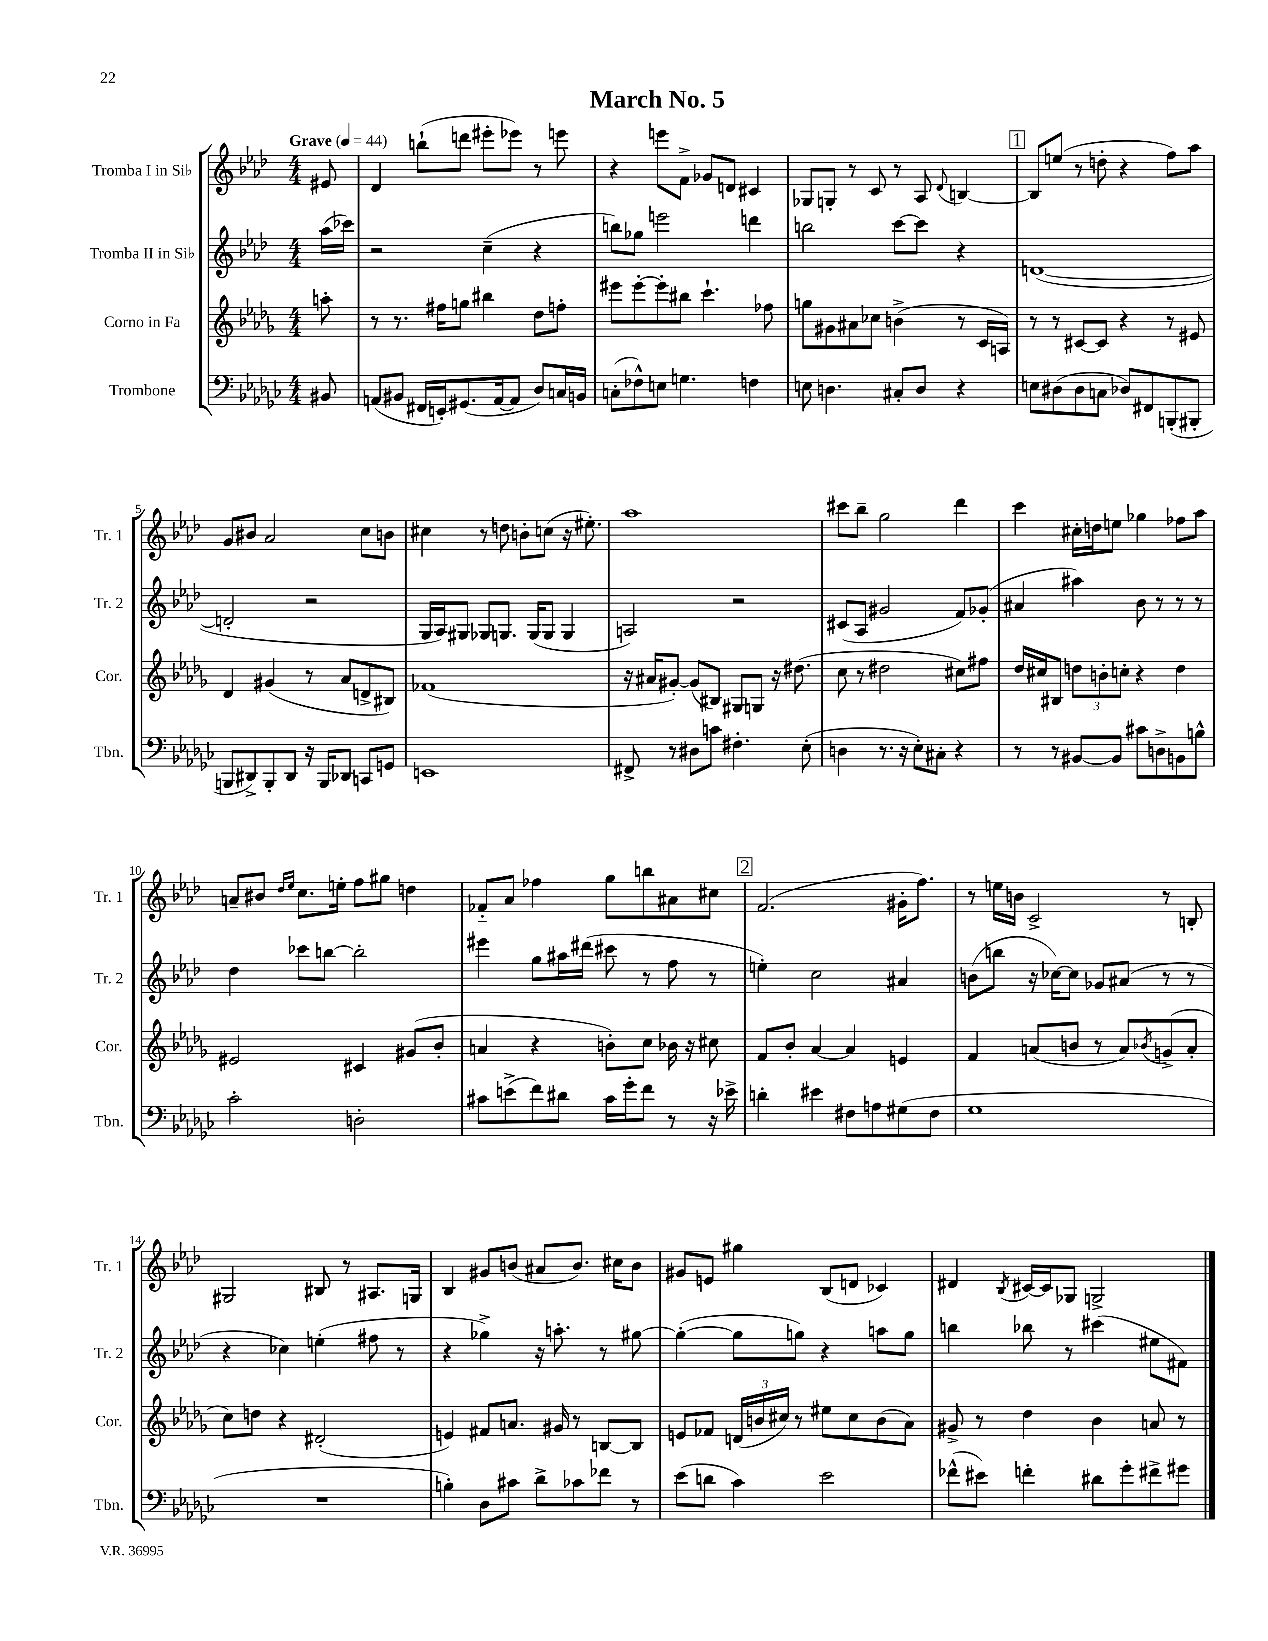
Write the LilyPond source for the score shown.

\header { title = "March No. 5" }
<<
\new StaffGroup <<
\new Staff = "s0" \with { instrumentName = "Tromba I in Sib" shortInstrumentName = "Tr. 1" } {
    \clef treble \key aes \major \numericTimeSignature \time 4/4 \partial 8 \tempo "Grave" 4 = 44
    eis'8 |
    des'4 b''8-!( d'''8 eis'''8-. ees'''8) r8 e'''8 |
    r4 e'''8 f'8-> ges'8 d'8 cis'4 |
    ges8 g8-. r8 c'8 r8 aes8 \appoggiatura { des'8 } b4~ |
    \mark \markup { \box "1" } b8 e''8( r8 d''8-. r4 f''8) aes''8 |
    g'8 bis'8 aes'2 c''8 b'8 |
    cis''4 r8 d''8 b'8-. c''8( r16 eis''8.-.) |
    aes''1 |
    cis'''8 bes''8-- g''2 des'''4 |
    c'''4 cis''16-. d''16 e''8 ges''4 fes''8 aes''8 |
    a'8-- bis'8 \grace { des''16 ees''16 } c''8. e''16-. f''8 gis''8 d''4 |
    fes'8-_ aes'8 fes''4 g''8 b''8 ais'8 cis''8 |
    \mark \markup { \box "2" } f'2.( gis'16-. f''8.) |
    r8 e''16 b'16 c'2-> r8 b8-. |
    gis2 bis8 r8 ais8. g16 |
    bes4 gis'8 b'8( ais'8 b'8.) cis''16 b'8 |
    gis'8 e'8 gis''4 bes8( d'8 ces'4) |
    dis'4 \acciaccatura { bes8 } cis'16~ cis'16 ges8 g2-> \bar "|." |
}
\new Staff = "s1" \with { instrumentName = "Tromba II in Sib" shortInstrumentName = "Tr. 2" } {
    \clef treble \key aes \major \numericTimeSignature \time 4/4 \partial 8
    aes''16( ces'''16) |
    r2 c''4--( r4 |
    b''8) ges''8 e'''2 d'''4 |
    b''2 c'''8~ c'''8 r4 |
    \mark \markup { \box "1" } d'1~( |
    d'2-. r2 |
    g16 aes16) gis8 ges8 g8. g16( g8 g4 |
    a2) r2 |
    cis'8( aes8 gis'2 f'8) ges'8-.( |
    ais'4 ais''4) bes'8 r8 r8 r8 |
    des''4 ces'''8 b''8~ b''2-. |
    eis'''4 g''8 ais''16 dis'''16( cis'''8 r8 f''8 r8 |
    \mark \markup { \box "2" } e''4-.) c''2 ais'4 |
    b'8( b''8 r16 ces''16~) ces''8 ges'8 ais'8( r8 r8 |
    r4 ces''4) e''4-.( fis''8 r8 |
    r4 ges''4->) r16 a''8.-. r8 gis''8~ |
    gis''4~-.( gis''8 g''8) r4 a''8 g''8 |
    b''4 bes''8 r8 cis'''4( eis''8 fis'8) \bar "|." |
}
\new Staff = "s2" \with { instrumentName = "Corno in Fa" shortInstrumentName = "Cor." } {
    \clef treble \key des \major \numericTimeSignature \time 4/4 \partial 8
    a''8-. |
    r8 r8. fis''16 g''8 bis''4 des''8 f''8-. |
    eis'''8 eis'''8~-. eis'''8-. bis''8 c'''4.-! fes''8 |
    g''8 gis'8 ais'8 ces''8 b'4->( r8 c'16 a16) |
    \mark \markup { \box "1" } r8 r8 cis'8~ cis'8 r4 r8 eis'8 |
    des'4 gis'4( r8 aes'8 d'8-> bis8) |
    fes'1( |
    r16 ais'16 gis'8~-.) gis'8( bis8) gis8 g8 r16 dis''8.( |
    c''8 r8 dis''2 cis''8) fis''8 |
    des''16 cis''16 bis8 \tuplet 3/2 { d''8 b'8-. c''8-. } r4 d''4 |
    eis'2 cis'4 gis'8( bes'8-. |
    a'4 r4 b'8-.) c''8 bes'16 r16 cis''8 |
    \mark \markup { \box "2" } f'8 bes'8-. aes'4~ aes'4 e'4 |
    f'4 a'8( b'8 r8 a'8) \acciaccatura { bes'8 } g'8->( a'8-. |
    c''8) d''8 r4 dis'2-.( |
    e'4) fis'8 a'8. gis'16 r8 b8~ b8 |
    e'8 fes'8 \tuplet 3/2 { d'16( b'16 cis''16) } r8 eis''8 cis''8 b'8( aes'8) |
    gis'8-> r8 des''4 bes'4 a'8 r8 \bar "|." |
}
\new Staff = "s3" \with { instrumentName = "Trombone" shortInstrumentName = "Tbn." } {
    \clef bass \key ges \major \numericTimeSignature \time 4/4 \partial 8
    bis,8 |
    a,8( bis,8 fis,16 e,16-.) gis,8.( a,16~ a,8 des8) c16 b,16 |
    c8-.( fes8-^) e8 g4. f4 |
    e8 d4. cis8-. d8 r4 |
    \mark \markup { \box "1" } e8 dis8( dis8 c8 des8) fis,8 b,,8-.( bis,,8-. |
    b,,8 dis,8->) b,,8-. dis,8 r16 b,,16 des,8 c,8 g,8 |
    e,1 |
    fis,8-> r8 dis8 c'8 fis4.-. ees8-.( |
    d4 r8. r16 ees8-.) cis8-. r4 |
    r8 r8 bis,8~ bis,8 cis'8 d8-> b,8 b8-^ |
    ces'2-. d2-. |
    cis'8 e'8->( f'8) dis'8 cis'16 ges'16-. f'8 r8 r16 ees'16-> |
    \mark \markup { \box "2" } d'4-. eis'4 fis8 a8 gis8( fis8 |
    ges1 |
    R1 |
    b4-.) des8 cis'8 des'8-> ces'8 fes'8 r8 |
    ees'8( d'8 ces'4) ees'2 |
    fes'8-^( eis'8) f'4-. dis'8 ges'8-. fis'8-> gis'8 \bar "|." |
}
>>
>>
